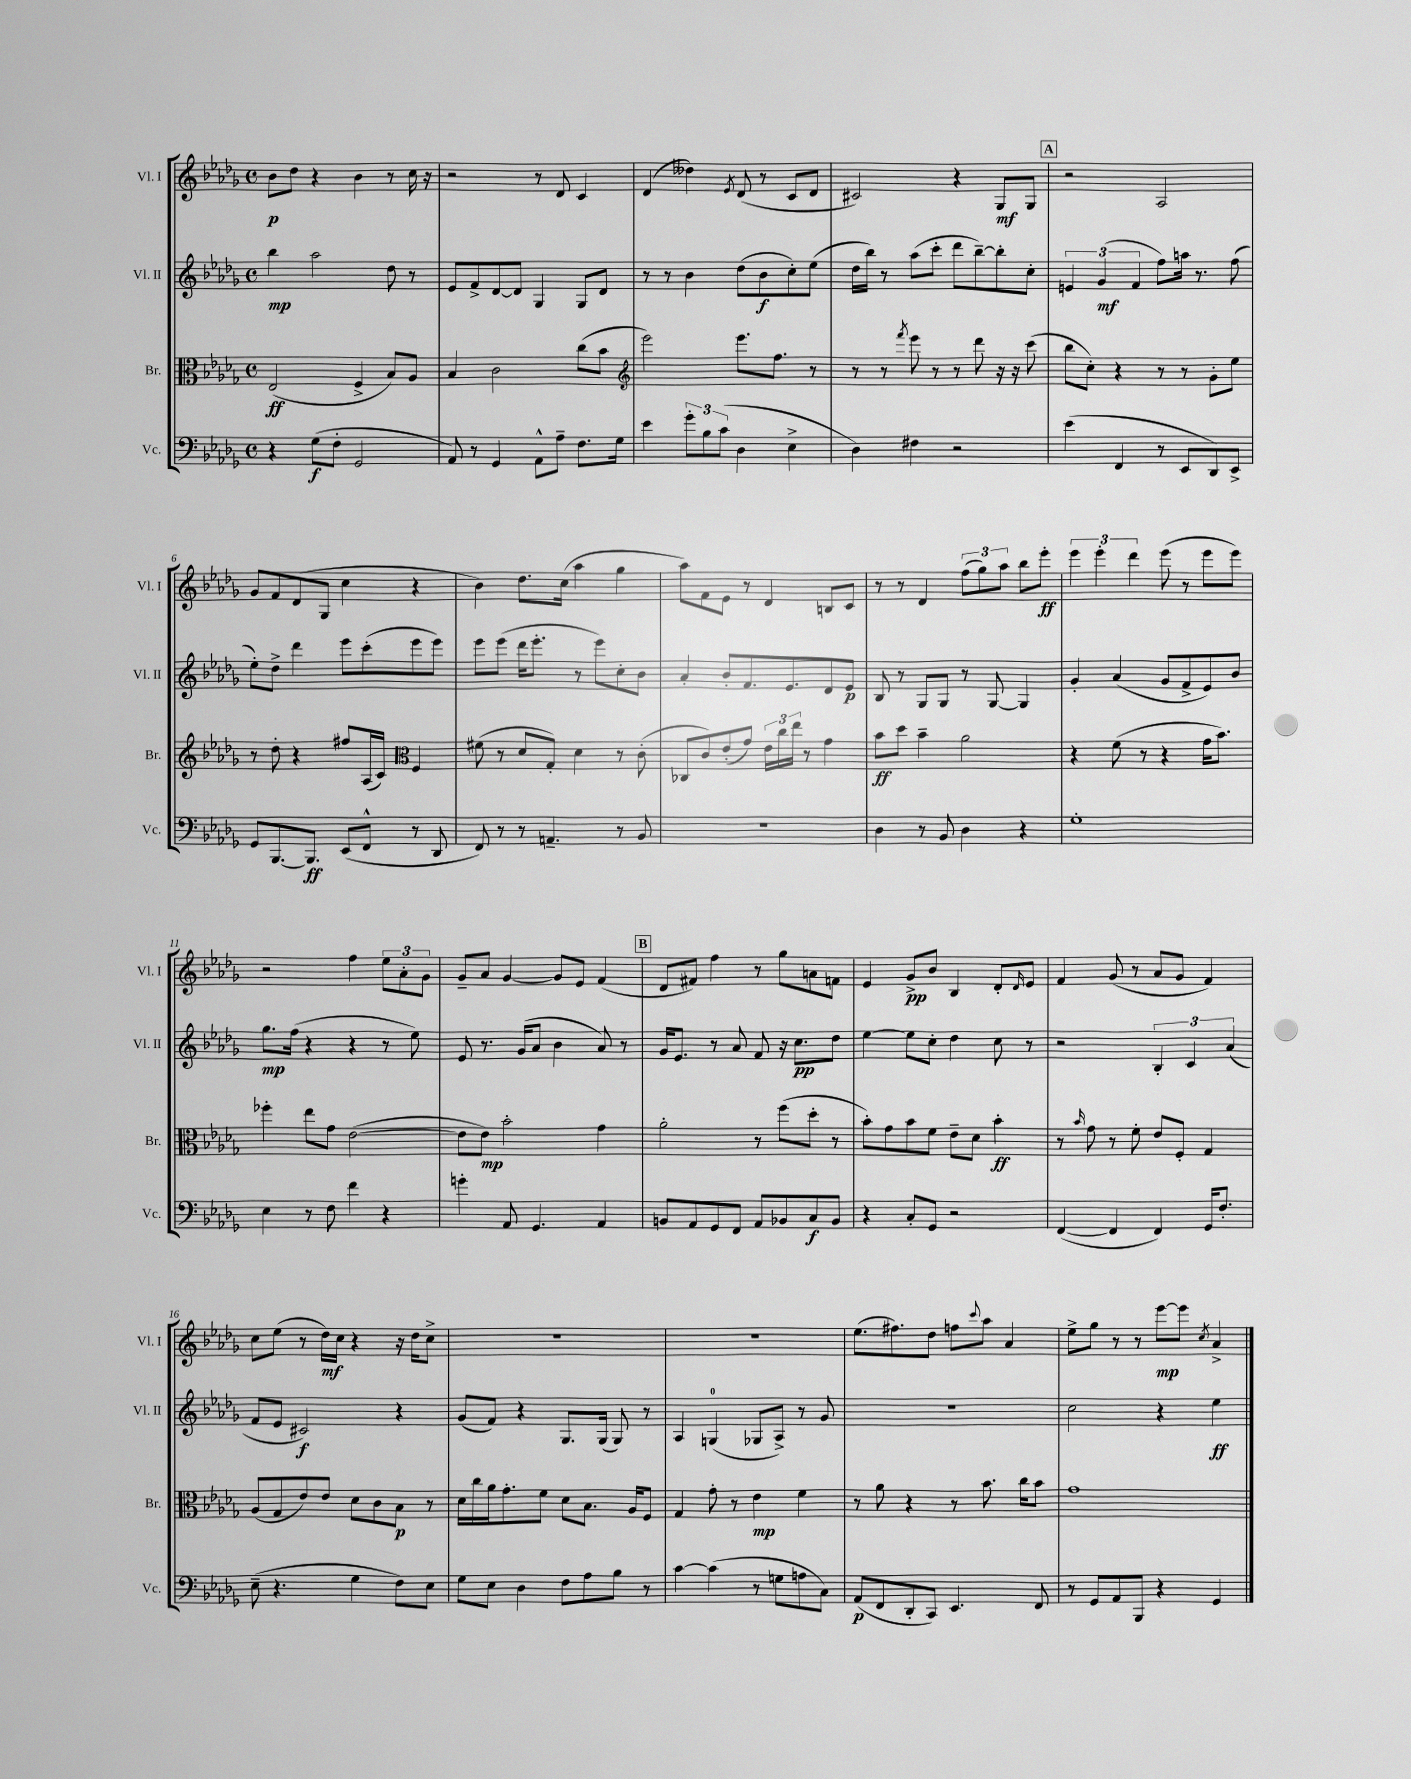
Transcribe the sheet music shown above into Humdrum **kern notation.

**kern	**dynam	**kern	**dynam	**kern	**dynam	**kern	**dynam
*part4	*part4	*part3	*part3	*part2	*part2	*part1	*part1
*staff4	*staff4	*staff3	*staff3	*staff2	*staff2	*staff1	*staff1
*I"Vc.	*	*I"Br.	*	*I"Vl. II	*	*I"Vl. I	*
*I'Vc.	*	*I'Br.	*	*I'Vl. II	*	*I'Vl. I	*
*clefF4	*	*clefC3	*	*clefG2	*	*clefG2	*
*k[b-e-a-d-g-]	*	*k[b-e-a-d-g-]	*	*k[b-e-a-d-g-]	*	*k[b-e-a-d-g-]	*
*M4/4	*	*M4/4	*	*M4/4	*	*M4/4	*
*met(c)	*	*met(c)	*	*met(c)	*	*met(c)	*
=1	=1	=1	=1	=1	=1	=1	=1
4r	.	(2E-/	ff	4bb-\	mp	8b-\L	p
.	.	.	.	.	.	8dd-\J	.
(8G-\L	f	.	.	2aa-\	.	4r	.
8F'\J	.	.	.	.	.	.	.
2GG-/	.	4F^/	.	.	.	4b-\	.
.	.	8B-/L)	.	8dd-\	.	8r	.
.	.	8A-/J	.	8r	.	16cc\	.
.	.	.	.	.	.	16r	.
=2	=2	=2	=2	=2	=2	=2	=2
8AA-/)	.	4B-/	.	8e-/L	.	2r	.
8r	.	.	.	8f^/	.	.	.
4GG-/	.	2c\	.	[8d-/	.	.	.
.	.	.	.	8d-/J]	.	.	.
8AA-^^\L	.	.	.	4G-/	.	8r	.
8A-~\J	.	.	.	.	.	8d-/	.
8.F\L	.	(8cc\L	.	8G-/L	.	4c/	.
.	.	8b-\J	.	8d-/J	.	.	.
16G-\Jk	.	.	.	.	.	.	.
=3	=3	=3	=3	=3	=3	=3	=3
*	*	*clefG2	*	*	*	*	*
4e-\	.	2eee-\)	.	8r	.	(4d-/	.
.	.	.	.	8r	.	.	.
12g-'\L	.	.	.	4b-\	.	4dd--X\)	.
12B-\	.	.	.	.	.	.	.
(12c\J	.	.	.	.	.	.	.
.	.	.	.	.	.	8qe-/	.
4D-\	.	8.eee-\L	.	(8dd-\L	.	(8d-/	.
.	.	.	.	8b-\	f	8r	.
.	.	8.ff\J	.	.	.	.	.
4E-^\	.	.	.	8cc'\)	.	8c/L	.
.	.	8r	.	(8ee-\J	.	8d-/J	.
=4	=4	=4	=4	=4	=4	=4	=4
4D-\)	.	8r	.	16dd-\LL	.	2c#X/)	.
.	.	.	.	16bb-\JJ)	.	.	.
.	.	8r	.	8r	.	.	.
.	.	8qfff/	.	.	.	.	.
4F#X\	.	8eee-\	.	(8aa-\L	.	.	.
.	.	8r	.	8ccc'\J	.	.	.
2r	.	8r	.	8ddd-\L	.	4r	.
.	.	8ddd-\	.	[8bb-~\)	.	.	.
.	.	16r	.	8bb-'\]	.	8G-/L	mf
.	.	16r	.	.	.	.	.
.	.	(8ccc\	.	8cc'\J	.	8G-/J	.
!!LO:REH:place=s1:t=A
=5	=5	=5	=5	=5	=5	=5	=5
(4e-\	.	8bb-\L	.	6en/	.	2r	.
.	.	8cc'\J)	.	.	.	.	.
.	.	.	.	(6g-/	mf	.	.
4FF/	.	4r	.	.	.	.	.
.	.	.	.	6f/	.	.	.
8r	.	8r	.	8ff\L)	.	2A-/	.
8EE-/L	.	8r	.	16aan\Jk	.	.	.
.	.	.	.	8.r	.	.	.
8DD-/)	.	8g-'\L	.	.	.	.	.
8EE-^/J	.	8ee-\J	.	(8ff\	.	.	.
!!LO:LB:g=z
=6	=6	=6	=6	=6	=6	=6	=6
8GG-/L	.	8r	.	8ee-'\L)	.	8g-/L	.
[8.BBB-/	.	8dd-'\	.	8dd-^\J	.	8f/	.
.	.	4r	.	4ddd-\	.	(8d-/	.
8.BBB-/J]	ff	.	.	.	.	.	.
.	.	.	.	.	.	8G-/J	.
(8EE-/L	.	8ff#X/L	.	8eee-\L	.	4cc\	.
8FF^^/J	.	(16A-/L	.	(8ccc'\	.	.	.
.	.	16c/JJ)	.	.	.	.	.
*	*	*clefC3	*	*	*	*	*
8r	.	4F/	.	8eee-\	.	4r	.
8DD-/	.	.	.	8eee-\J)	.	.	.
=7	=7	=7	=7	=7	=7	=7	=7
8FF/)	.	(8f#X\	.	8eee-\L	.	4b-\)	.
8r	.	8r	.	(8eee-\J	.	.	.
8r	.	8d-/L	.	16ddd-\KL	.	8.dd-\L	.
.	.	.	.	8.eee-'\J	.	.	.
4.AAn~/	.	8G-'/J)	.	.	.	.	.
.	.	.	.	.	.	(16cc\Jk	.
.	.	4d-\	.	8r	.	4aa-\	.
.	.	.	.	8eee-\L)	.	.	.
8r	.	8r	.	8cc'\	.	4gg-\	.
8BB-/	.	(8c'\	.	8b-\J	.	.	.
=8	=8	=8	=8	=8	=8	=8	=8
1r	.	8C-X/L	.	4a-'/	.	8aa-\L)	.
.	.	8c/)	.	.	.	8f\	.
.	.	(8e-'/	.	8b-'/L	.	8e-\J	.
.	.	8g-/J)	.	8.f/	.	8r	.
.	.	24e-\LL	.	.	.	4d-/	.
.	.	24cc\	.	.	.	.	.
.	.	.	.	8.e-/	.	.	.
.	.	24ee-\JJ	.	.	.	.	.
.	.	8r	.	.	.	.	.
.	.	4g-\	.	8d-/	.	8Bn/L	.
.	.	.	.	8e-/J	p	8c/J	.
=9	=9	=9	=9	=9	=9	=9	=9
4D-\	.	8b-\L	ff	8B-/	.	8r	.
.	.	8dd-\J	.	8r	.	8r	.
8r	.	4b-~\	.	8G-/L	.	4d-/	.
8BB-/	.	.	.	8G-/J	.	.	.
4D-\	.	2a-\	.	8r	.	(12ff\L	.
.	.	.	.	.	.	12gg-\)	.
.	.	.	.	[8G-/	.	.	.
.	.	.	.	.	.	12aa-\J	.
4r	.	.	.	4G-/]	.	8bb-\L	.
.	.	.	.	.	.	8eee-'\J	ff
=10	=10	=10	=10	=10	=10	=10	=10
1G-'	.	4r	.	4g-'/	.	6eee-\	.
.	.	.	.	.	.	6eee-'\	.
.	.	(8f\	.	(4a-/	.	.	.
.	.	.	.	.	.	6ddd-\	.
.	.	8r	.	.	.	.	.
.	.	4r	.	8g-/L	.	(8eee-\	.
.	.	.	.	8f^/	.	8r	.
.	.	16g-\KL	.	8e-/)	.	8eee-\L	.
.	.	8.b-\J)	.	.	.	.	.
.	.	.	.	8b-/J	.	8eee-\J)	.
!!LO:LB:g=z
=11	=11	=11	=11	=11	=11	=11	=11
4E-\	.	4ff-X'\	.	8.gg-\L	mp	2r	.
.	.	.	.	(16ff\Jk	.	.	.
8r	.	8ee-\L	.	4r	.	.	.
8F\	.	8g-\J	.	.	.	.	.
4f\	.	([2e-\	.	4r	.	4ff\	.
4r	.	.	.	8r	.	12ee-\L	.
.	.	.	.	.	.	12a-'\	.
.	.	.	.	8ee-\)	.	.	.
.	.	.	.	.	.	12g-\J	.
=12	=12	=12	=12	=12	=12	=12	=12
4gn'\	.	8e-\L]	.	8e-/	.	8g-~/L	.
.	.	8e-\J)	mp	8.r	.	8a-/J	.
8AA-/	.	2b-'\	.	.	.	[4g-/	.
.	.	.	.	(16g-/KL	.	.	.
4.GG-/	.	.	.	8a-/J	.	.	.
.	.	.	.	4b-\	.	8g-/L]	.
.	.	.	.	.	.	8e-/J	.
4AA-/	.	4g-\	.	8a-/)	.	(4f/	.
.	.	.	.	8r	.	.	.
!!LO:REH:place=s1:t=B
=13	=13	=13	=13	=13	=13	=13	=13
8BBn/L	.	2a-'\	.	16g-/KL	.	8d-/L	.
.	.	.	.	8.e-/J	.	.	.
8AA-/	.	.	.	.	.	8f#X/J)	.
8GG-/	.	.	.	8r	.	4ff\	.
8FF/J	.	.	.	8a-/	.	.	.
8AA-/L	.	8r	.	8f/	.	8r	.
8BB-X/	.	(8ff\L	.	16r	.	8gg-\L	.
.	.	.	.	8.cc\L	pp	.	.
8C/	f	8dd-'\J	.	.	.	8an\	.
8BB-/J	.	8r	.	8dd-\J	.	8fn\J	.
=14	=14	=14	=14	=14	=14	=14	=14
4r	.	8b-'\L)	.	[4ee-\	.	4e-/	.
.	.	8g-\	.	.	.	.	.
8C'/L	.	8b-\	.	8ee-\L]	.	8g-^/L	pp
8GG-/J	.	8f\J	.	8cc'\J	.	8b-/J	.
2r	.	8e-~\L	.	4dd-\	.	4B-/	.
.	.	8d-\J	.	.	.	.	.
.	.	4b-'\	ff	8cc\	.	8d-'/L	.
.	.	.	.	.	.	16qqd-/	.
.	.	.	.	8r	.	8e-/J	.
=15	=15	=15	=15	=15	=15	=15	=15
([4FF/	.	8r	.	2r	.	4f/	.
.	.	16qqb-/	.	.	.	.	.
.	.	8g-\	.	.	.	.	.
4FF/]	.	8r	.	.	.	(8g-/	.
.	.	8f'\	.	.	.	8r	.
4FF/)	.	8e-/L	.	6B-'/	.	8a-/L	.
.	.	8F'/J	.	.	.	8g-/J	.
.	.	.	.	6c/	.	.	.
16GG-/KL	.	4G-/	.	.	.	4f/)	.
8.F'/J	.	.	.	.	.	.	.
.	.	.	.	(6a-/	.	.	.
!!LO:LB:g=z
=16	=16	=16	=16	=16	=16	=16	=16
(8E-~\	.	(8A-/L	.	8f/L	.	8cc\L	.
4.r	.	8G-/	.	8e-/J	.	(8ee-\J	.
.	.	8e-/)	.	2c#X/)	f	8r	.
.	.	8e-/J	.	.	.	16dd-\LL)	mf
.	.	.	.	.	.	16cc\JJ	.
4G-\	.	8d-\L	.	.	.	4r	.
.	.	8c\	.	.	.	.	.
8F\L)	.	8B-\J	p	4r	.	16r	.
.	.	.	.	.	.	16dd-\KL	.
8E-\J	.	8r	.	.	.	8cc^\J	.
=17	=17	=17	=17	=17	=17	=17	=17
8G-\L	.	16d-\LL	.	(8g-/L	.	1r	.
.	.	16cc\	.	.	.	.	.
8E-\J	.	16a-\J	.	8f/J)	.	.	.
.	.	8.g-'\	.	.	.	.	.
4D-\	.	.	.	4r	.	.	.
.	.	8f\J	.	.	.	.	.
8F\L	.	8d-\L	.	8.G-/L	.	.	.
8A-\	.	8.B-\J	.	.	.	.	.
.	.	.	.	(16G-/Jk	.	.	.
8B-\J	.	.	.	8G-/)	.	.	.
.	.	16A-/KL	.	.	.	.	.
8r	.	8F/J	.	8r	.	.	.
=18	=18	=18	=18	=18	=18	=18	=18
[4c\	.	4G-/	.	4A-/	.	1r	.
(4c\]	.	8g-'\	.	(4Gn/	.	.	.
.	.	8r	.	.	.	.	.
8r	.	4e-\	mp	8G-X/L	.	.	.
8Gn\L	.	.	.	8A-^/J)	.	.	.
8An\	.	4f\	.	8r	.	.	.
8C\J)	.	.	.	8g-/	.	.	.
=19	=19	=19	=19	=19	=19	=19	=19
(8AA-/L	p	8r	.	1r	.	(8.ee-\L	.
8FF/	.	8a-\	.	.	.	.	.
.	.	.	.	.	.	8.ff#X\)	.
8DD-'/	.	4r	.	.	.	.	.
8CC/J)	.	.	.	.	.	8dd-\J	.
4.EE-/	.	8r	.	.	.	8ffn\L	.
.	.	.	.	.	.	8qqccc/	.
.	.	8.b-\	.	.	.	8aa-\J	.
.	.	.	.	.	.	4a-/	.
.	.	16cc\KL	.	.	.	.	.
8FF/	.	8b-\J	.	.	.	.	.
=20	=20	=20	=20	=20	=20	=20	=20
8r	.	1g-	.	2cc\	.	8ee-^\L	.
8GG-/L	.	.	.	.	.	8gg-\J	.
8AA-/	.	.	.	.	.	8r	.
8BBB-/J	.	.	.	.	.	8r	.
4r	.	.	.	4r	.	[8eee-\L	mp
.	.	.	.	.	.	8eee-\J]	.
.	.	.	.	.	.	8qcc/	.
4GG-/	.	.	.	4ee-\	ff	4a-^/	.
==	==	==	==	==	==	==	==
*-	*-	*-	*-	*-	*-	*-	*-
